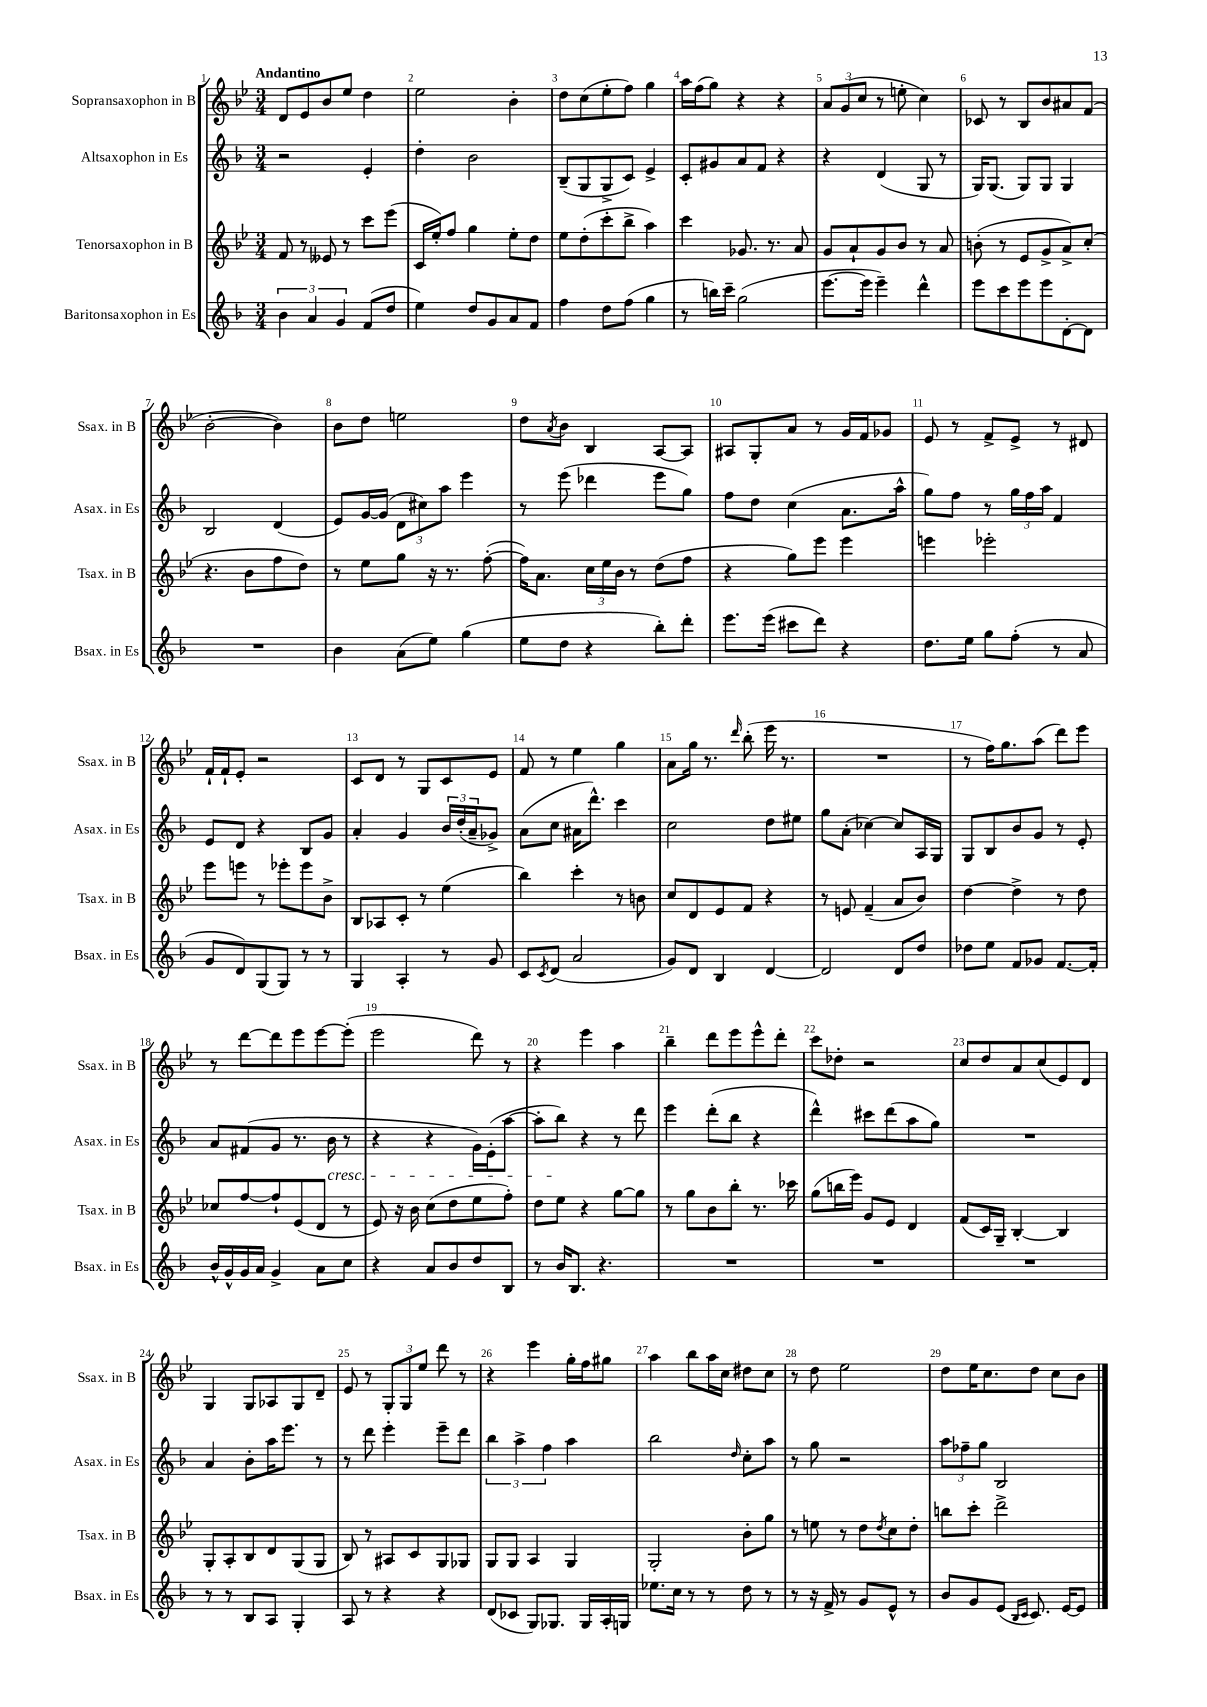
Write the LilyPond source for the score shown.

<<
\new StaffGroup <<
\new Staff = "s0" \with { instrumentName = "Sopransaxophon in B" shortInstrumentName = "Ssax. in B" } {
    \clef treble \key bes \major \numericTimeSignature \time 3/4 \tempo "Andantino"
    d'8 ees'8 bes'8 ees''8 d''4 |
    ees''2 bes'4-. |
    d''8 c''8( ees''8-. f''8) g''4 |
    a''16 f''16( g''8) r4 r4 |
    \tuplet 3/2 { a'8 g'8( c''8 } r8 e''8-. c''4) |
    ces'8 r8 bes8 bes'8 ais'8 f'8( |
    bes'2~-. bes'4) |
    bes'8 d''8 e''2 |
    d''8 \acciaccatura { a'8 } bes'8 bes4 a8~ a8 |
    ais8 g8-. a'8 r8 g'16 f'16 ges'8 |
    ees'8 r8 f'8-> ees'8-> r8 dis'8 |
    f'16-! f'16-! ees'8-. r2 |
    c'8 d'8 r8 g8 c'8 ees'8 |
    f'8 r8 ees''4 g''4 |
    a'8 g''16 r8. \grace { d'''16 } bes''8-.( ees'''16 r8. |
    R2. |
    r8 f''16) g''8. a''8( d'''8) ees'''8 |
    r8 d'''8~ d'''8 ees'''8 ees'''8~ ees'''8-.( |
    ees'''2 d'''8) r8 |
    r4 ees'''4 a''4 |
    bes''4-- d'''8 ees'''8 ees'''8-^ d'''8-. |
    c'''8 des''8-. r2 |
    c''8 d''8 a'8 c''8( ees'8) d'8 |
    g4 g8 aes8 g8 d'8-- |
    ees'8 r8 \tuplet 3/2 { g8-. g8 ees''8 } d'''8 r8 |
    r4 ees'''4 g''16-. f''16 gis''8 |
    a''4 bes''8 a''16 c''16 dis''8 c''8 |
    r8 d''8 ees''2 |
    d''8 ees''16 c''8. d''8 c''8 bes'8 \bar "|." |
}
\new Staff = "s1" \with { instrumentName = "Altsaxophon in Es" shortInstrumentName = "Asax. in Es" } {
    \clef treble \key f \major \numericTimeSignature \time 3/4
    r2 e'4-. |
    d''4-. bes'2 |
    bes8--( g8 g8-> c'8) e'4-> |
    c'8-. gis'8 a'8 f'8 r4 |
    r4 d'4( g8 r8 |
    g16) g8.( g8) g8 g4 |
    bes2 d'4( |
    e'8) g'16~ g'16( \tuplet 3/2 { d'8 cis''8) a''8 } e'''4 |
    r8 e'''8( des'''4 e'''8 g''8) |
    f''8 d''8 c''4( a'8. a''16-^ |
    g''8) f''8 r8 \tuplet 3/2 { g''16 f''16 a''16 } f'4 |
    e'8 d'8 r4 bes8 g'8 |
    a'4-. g'4 \tuplet 3/2 { bes'16 d''16-.( a'16-- } ges'8->) |
    a'8( c''8 ais'16 d'''8.-^) c'''4 |
    c''2 d''8 eis''8 |
    g''8 a'8-.( ces''4~) ces''8 a16 g16 |
    g8 bes8 bes'8 g'8 r8 e'8-. |
    a'8 fis'8( g'8 r8. bes'16\cresc r8 |
    r4 r4 g'16) e'16-.( a''8~ |
    a''8-. bes''8\!) r4 r8 d'''8 |
    e'''4 d'''8-.( bes''8 r4 |
    d'''4-^) cis'''8 d'''8( a''8 g''8) |
    R2. |
    a'4 bes'8-. a''16 e'''8. r8 |
    r8 d'''8 e'''4-. e'''8-- d'''8 |
    \tuplet 3/2 { bes''4 a''4-> f''4 } a''4 |
    bes''2 \grace { d''16 } c''8-. a''8 |
    r8 g''8 r2 |
    \tuplet 3/2 { a''8 fes''8-- g''8 } bes2 \bar "|." |
}
\new Staff = "s2" \with { instrumentName = "Tenorsaxophon in B" shortInstrumentName = "Tsax. in B" } {
    \clef treble \key bes \major \numericTimeSignature \time 3/4
    f'8 r8 eeses'8 r8 c'''8 ees'''8( |
    c'16 ees''16-.) f''8 g''4 ees''8-. d''8 |
    ees''8 d''8-.( c'''8-. bes''8-> a''4) |
    c'''4 ges'8. r8. a'8 |
    g'8 a'8-! g'8 bes'8 r8 a'8 |
    b'8-.( r8 ees'8 g'8-> a'8->) c''8-.( |
    r4. bes'8 f''8 d''8) |
    r8 ees''8 g''8 r16 r8. f''8~-.( |
    f''16) a'8. \tuplet 3/2 { c''16 ees''16 bes'16 } r8 d''8( f''8 |
    r4 g''8) ees'''8 ees'''4 |
    e'''4 ees'''2-. |
    ees'''8 e'''8 r8 ees'''8-. ees'''8 bes'8-> |
    bes8 aes8 c'8-. r8 ees''4( |
    bes''4) c'''4-. r8 b'8 |
    c''8 d'8 ees'8 f'8 r4 |
    r8 e'8 f'4--( a'8 bes'8) |
    d''4~ d''4-> r8 d''8 |
    ces''8 f''8~ f''8-! ees'8( d'8 r8 |
    ees'8) r16 bes'16 c''8( d''8 ees''8 f''8-.) |
    d''8 ees''8 r4 g''8~ g''8 |
    r8 g''8 bes'8 bes''8-. r8. ces'''16 |
    g''8( b''16 ees'''16) g'8 ees'8 d'4 |
    f'8( c'16) g16-- bes4~-. bes4 |
    g8-. a8-. bes8 d'8 g8( g8 |
    bes8) r8 ais8 c'8 g8 ges8 |
    g8 g8 a4 g4 |
    g2-. bes'8-. g''8 |
    r8 e''8 r8 d''8 \acciaccatura { d''8 } c''8 d''8-. |
    b''8 c'''8-. d'''2-> \bar "|." |
}
\new Staff = "s3" \with { instrumentName = "Baritonsaxophon in Es" shortInstrumentName = "Bsax. in Es" } {
    \clef treble \key f \major \numericTimeSignature \time 3/4
    \tuplet 3/2 { bes'4 a'4 g'4 } f'8( d''8 |
    e''4) d''8 g'8 a'8 f'8 |
    f''4 d''8 f''8( g''4 |
    r8 b''16) c'''16-- g''2( |
    e'''8.~ e'''16 e'''4--) d'''4-^ |
    e'''8 c'''8 e'''8 e'''8 d'8~-. d'8 |
    R2. |
    bes'4 a'8( e''8) g''4( |
    e''8 d''8 r4 bes''8-.) d'''8-. |
    e'''8. e'''16( cis'''8 d'''8) r4 |
    d''8. e''16 g''8 f''8-.( r8 a'8 |
    g'8 d'8) g8( g8) r8 r8 |
    g4 a4-. r8 g'8 |
    c'8 \acciaccatura { c'8 } d'8( a'2 |
    g'8) d'8 bes4 d'4~ |
    d'2 d'8 d''8 |
    des''8 e''8 f'8 ges'8 f'8.~ f'16-. |
    bes'16-^ g'16-^ g'16 a'16 g'4-> a'8 c''8 |
    r4 a'8 bes'8 d''8 bes8 |
    r8 bes'16 bes8. r4. |
    R2. |
    R2. |
    R2. |
    r8 r8 bes8 a8 g4-. |
    a8 r8 r4 r4 |
    d'8( ces'8 g8) ges8. ges16 a16-. g16 |
    ees''8. c''16 r8 r8 d''8 r8 |
    r8 r16 f'16-> r8 g'8 e'8-^ r8 |
    bes'8 g'8 e'8( \grace { bes16 c'16 } c'8.) e'16~ e'8 \bar "|." |
}
>>
>>
\layout { \context { \Score \override BarNumber.break-visibility = ##(#f #t #t) barNumberVisibility = #all-bar-numbers-visible } }
